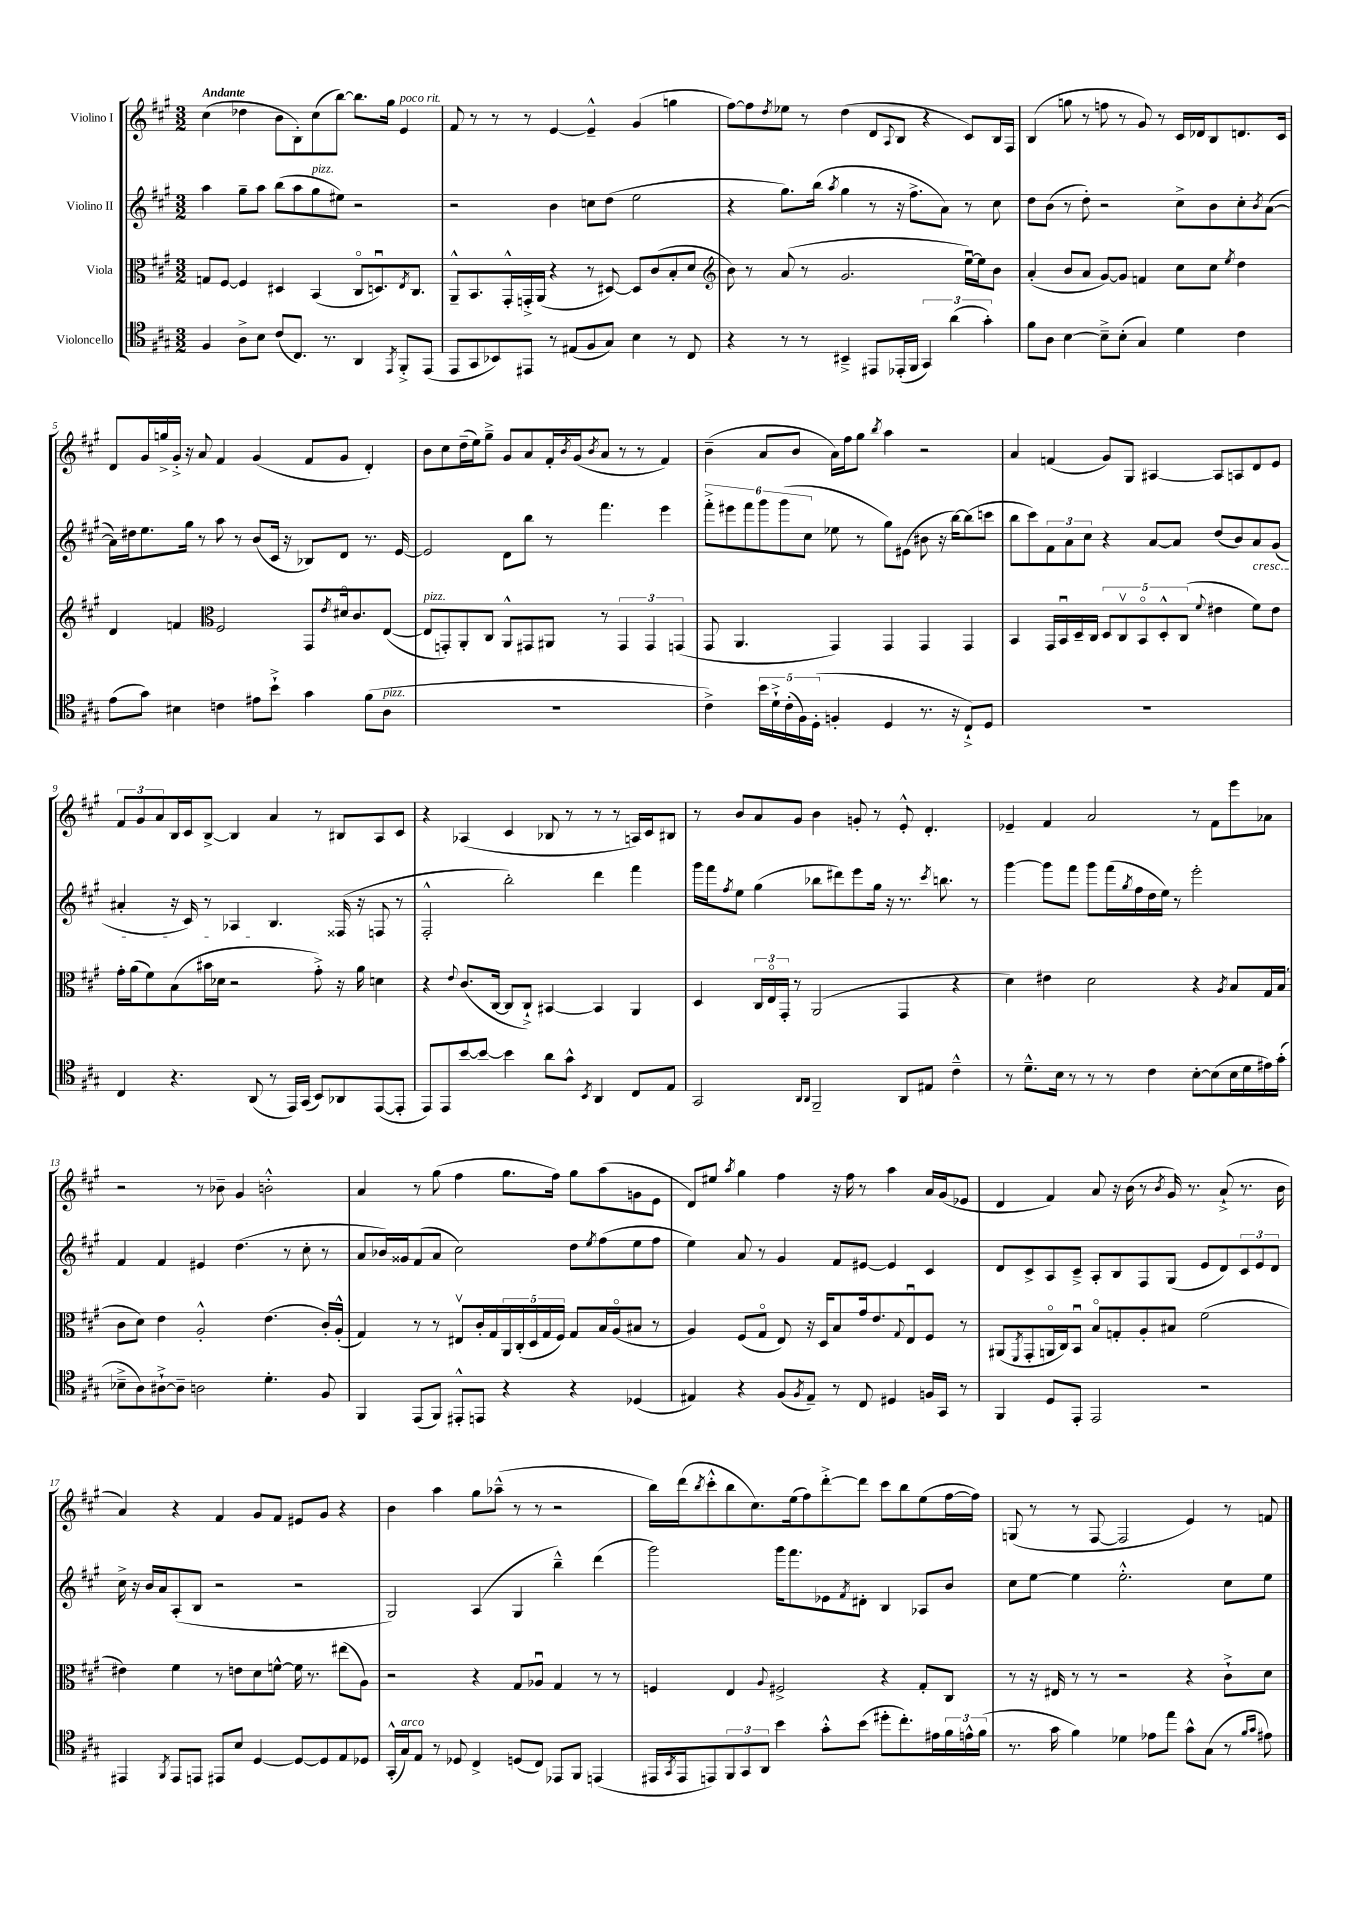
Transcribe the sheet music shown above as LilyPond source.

<<
\new StaffGroup <<
\new Staff = "s0" \with { instrumentName = "Violino I" } {
    \clef treble \key a \major \numericTimeSignature \time 3/2 \tempo "Andante"
    cis''4( des''4 b'8 b8-.) cis''8( b''8~) b''8. gis''16 e'4^\markup { \italic "poco rit." } |
    fis'8 r8 r8 r8 e'4~ e'4---^ gis'4( g''4 |
    fis''8~) fis''8 \acciaccatura { d''8 } ees''8 r8 d''4( d'8 \appoggiatura { a8 } b8 r4 cis'8) b16 fis16 |
    b4( g''8 r8 f''8 r8 gis'8) r8 cis'16 des'16 b8 d'8. cis'16 |
    d'8 gis'16 g''16-> gis'16-.-> r16 a'8 fis'4 gis'4( fis'8 gis'8 d'4-.) |
    b'8 cis''8 d''16--( e''16) gis''8---> gis'8 a'8 fis'16-. \acciaccatura { b'8 } gis'16( \acciaccatura { b'8 } a'8 r8 r8 fis'4) |
    b'4--( a'8 b'8 a'16) fis''16 gis''8 \acciaccatura { b''8 } a''4 r2 |
    a'4 f'4( gis'8) gis8 ais4~ ais8 a8 d'8 e'8 |
    \tuplet 3/2 { fis'8 gis'8 a'8 } b16 cis'16 b8~-> b4 a'4 r8 bis8 a8 cis'8 |
    r4 aes4( cis'4 bes8 r8 r8 r8 a16) cis'16 bis8 |
    r8 b'8 a'8 gis'8 b'4 g'8-. r8 e'8-.-^ d'4.-. |
    ees'4-- fis'4 a'2 r8 fis'8 e'''8 aes'8 |
    r2 r8 bes'8-- gis'4 b'2-.-^ |
    a'4 r8 gis''8( fis''4 gis''8. fis''16) gis''8 a''8( g'8 e'8 |
    d'8) eis''8 \acciaccatura { a''8 } gis''4 fis''4 r16 fis''16 r8 a''4 a'16 gis'16( ees'8 |
    d'4 fis'4) a'8 r16 b'16( r8 \acciaccatura { b'8 } gis'16) r8. a'8-!->( r8. b'16 |
    a'4) r4 fis'4 gis'8 fis'8 eis'8 gis'8 r4 |
    b'4 a''4 gis''8 aes''8---^( r8 r8 r2 |
    b''16) d'''16( \acciaccatura { b''8 } cis'''8-.-^ b''8 cis''8.) e''16( fis''8) d'''8~-.-> d'''8 cis'''8 b''8 e''8( fis''16~ fis''16) |
    g8( r8 r8 fis8~ fis2 e'4) r8 f'8 \bar "|." |
}
\new Staff = "s1" \with { instrumentName = "Violino II" } {
    \clef treble \key a \major \numericTimeSignature \time 3/2
    a''4 gis''8-- a''8 b''8( a''8 gis''8^\markup { \italic "pizz." } eis''8) r2 |
    r2 b'4 c''8 d''8( e''2 |
    r4 gis''8.) b''16( \acciaccatura { a''8 } gis''4 r8 r16 fis''8.-> a'8) r8 cis''8 |
    d''8 b'8( r8 d''8-.) r2 cis''8-> b'8 cis''8-. \acciaccatura { b'8 } a'8~( |
    a'16) dis''16 e''8. gis''16 r8 a''8 r8 b'8( cis'16 r16 bes8) d'8 r8. e'16~ |
    e'2 d'8 b''8 r8 fis'''4. e'''4 |
    \tuplet 6/4 { fis'''8-.-> eis'''8 fis'''8 gis'''8 gis'''8( cis''8 } ees''8 r8 gis''8) eis'8( bis'8 r16 b''16~) b''8( c'''8 |
    b''8 cis'''8) \tuplet 3/2 { fis'8 a'8 cis''8 } r4 a'8~ a'8 d''8( b'8) a'8\cresc gis'8( |
    ais'4-. r16 cis'16) r8 aes4\! b4. fisis16( r16 f8 r8 |
    fis2-.-^ b''2-.) d'''4 fis'''4 |
    gis'''16 fis'''16 \acciaccatura { fis''8 } e''8 gis''4( bes''8 dis'''8) e'''8 gis''16 r16 r8. \acciaccatura { cis'''8 } b''8. r8 |
    gis'''4~ gis'''8 fis'''8 gis'''8 fis'''16( \acciaccatura { gis''8 } fis''16 d''16 e''16) r8 e'''2-. |
    fis'4 fis'4 eis'4 d''4.( r8 cis''8-. r8 |
    a'8 bes'16) gisis'16 fis'8( a'8 cis''2) d''8 \acciaccatura { e''8 } fis''8( e''8 fis''8 |
    e''4) a'8 r8 gis'4 fis'8 eis'8~ eis'4 cis'4 |
    d'8 cis'8-> a8 cis'8---> a8-. b8 fis8 gis8( e'8 d'8) \tuplet 3/2 { cis'8 e'8 d'8 } |
    cis''16-> r16 b'16 a'16 a8-.( b8 r2 r2 |
    gis2) a4( gis4 b''4---^) d'''4( |
    gis'''2) gis'''16 fis'''8. ees'8 \acciaccatura { fis'8 } dis'8-. b4 aes8 b'8 |
    cis''8 e''8~ e''4 e''2.-.-^ cis''8 e''8 \bar "|." |
}
\new Staff = "s2" \with { instrumentName = "Viola" } {
    \clef alto \key a \major \numericTimeSignature \time 3/2
    g8 fis8~ fis4 dis4 b,4( cis8\flageolet d8.\downbow) \acciaccatura { e8 } cis8. |
    a,8---^ b,8. gis,16-.-^ g,16-.-> a,16( r4 r8 dis8~) dis8 cis'8( b8-. d'8 |
    \clef treble b'8) r8 a'8( r8 gis'2. e''16~\downbow) e''16 b'8 |
    a'4-.( b'8 a'8 gis'8~) gis'8 f'4 cis''8 cis''8 \acciaccatura { e''8 } d''4 |
    d'4 f'4 \clef alto fis2 gis,8 \acciaccatura { e'8 } dis'16\flageolet cis'8. e8~( |
    e8^\markup { \italic "pizz." } g,8-.) a,8-. cis8 a,8-^ gis,8 ais,8 r8 \tuplet 3/2 { gis,4 gis,4 g,4( } |
    gis,8 a,4. gis,4) gis,4 gis,4 gis,4 |
    b,4 gis,16 b,16\downbow d16-- cis16 \tuplet 5/4 { d8 cis8\upbow b,8\flageolet d8-.-^ cis8( } \appoggiatura { fis'8 } eis'4 fis'8) eis'8 |
    gis'16-. a'16( fis'8) b8( bis'16 des'16 r2 gis'8-.->) r16 a'16 d'4 |
    r4 \appoggiatura { e'8 } cis'8.( cis16~ cis8 cis8-!->) bis,4~ bis,4 a,4 |
    d4 \tuplet 3/2 { cis16 e16\flageolet gis,16-. } r8 a,2( gis,4 r4 |
    d'4) eis'4 d'2 r4 \acciaccatura { a8 } b8 gis16 b16( |
    cis'8 d'8) e'4 a2-.-^ e'4.( cis'16-.) a16-.-^( |
    gis4) r8 r8 eis8\upbow cis'16-. gis16 \tuplet 5/4 { a,16 cis16-.( d16 gis16 fis16) } gis8 b16 a16\flageolet( bis8 r8 |
    a4) fis8( gis8\flageolet e8) r16 d16 b8 gis'16 e'8. \appoggiatura { gis8 } e8\downbow fis8 r8 |
    ais,8( \acciaccatura { fis,8 } gis,8-. a,16\flageolet cis16) b,8\downbow b8\flageolet g8-. a8-. bis8 fis'2( |
    eis'4) fis'4 r8 e'8 d'8 f'8~-^ f'16 r8. eis''8( a8) |
    r2 r4 gis8 aes8\downbow gis4 r8 r8 |
    f4 e4 \appoggiatura { a8 } fis2-> r4 gis8-. cis8 |
    r8 r16 eis16 r8 r8 r2 r4 cis'8-!-> d'8 \bar "|." |
}
\new Staff = "s3" \with { instrumentName = "Violoncello" } {
    \clef tenor \key a \major \numericTimeSignature \time 3/2
    fis4 a8-> b8 cis'8( cis8.) r8. a,4 \acciaccatura { e,8 } fis,8-.-> e,8( |
    e,8 gis,8 bes,8) eis,8 r8 eis8( fis8 gis8) b4 r8 cis8 |
    r4 r8 r8 bis,4---> eis,8 ees,16-.( fis,16 \tuplet 3/2 { gis,4) a'4( gis'4-.) } |
    fis'8 a8 b4~ b8---> b8-.( gis4) d'4 cis'4 |
    e'8( gis'8) bis4 c'4 eis'8 b'8-!-> gis'4 fis'8( a8^\markup { \italic "pizz." } |
    R1. |
    cis'4->) \tuplet 5/4 { b'16 d'16-!-> cis'16-.( fis16) d16-.( } f4-. d4 r8. r16 cis8-!->) d8 |
    R1. |
    cis4 r4. a,8( r8 e,16) gis,16( b,8) aes,8 e,8~( e,8-. |
    e,8) e,8 b'8~ b'8~ b'4 a'8 gis'8-^ \acciaccatura { b,8 } a,4 cis8 e8 |
    gis,2 \grace { a,16 a,16 } fis,2-- a,8 eis8 cis'4---^ |
    r8 d'8.---^ b16 r8 r8 r8 cis'4 b8~-. b8( b16 d'16 eis'16) gis'16-.( |
    bes8---> a8) ais8~-!-> ais8-- a2 d'4.-. fis8 |
    fis,4 e,8( fis,8) eis,8-.-^ e,8 r4 r4 des4( |
    eis4) r4 fis8( \acciaccatura { fis8 } eis8--) r8 cis8 dis4 f16 gis,16 r8 |
    fis,4 d8 e,8-. e,2 r2 |
    eis,4 \acciaccatura { fis,8 } eis,8 e,8 eis,8 b8 d4~ d8~ d8 e8 des8 |
    gis,16-.-^( gis16^\markup { \italic "arco" }) e8 r8 des8 cis4-> d8( cis8) ees,8 fis,8 e,4( |
    eis,16 \acciaccatura { gis,8 } eis,16 e,8) \tuplet 3/2 { fis,8 gis,8 a,8 } b'4 gis'8-.-^ b'8( dis''8-. cis''8.-.) eis'16 \tuplet 3/2 { fis'16 e'16-^ fis'16( } |
    r8. gis'16 fis'4) des'4 ees'8 e''8 gis'8-^ gis8( r8 \grace { fis'16 gis'16 } eis'8) \bar "|." |
}
>>
>>
